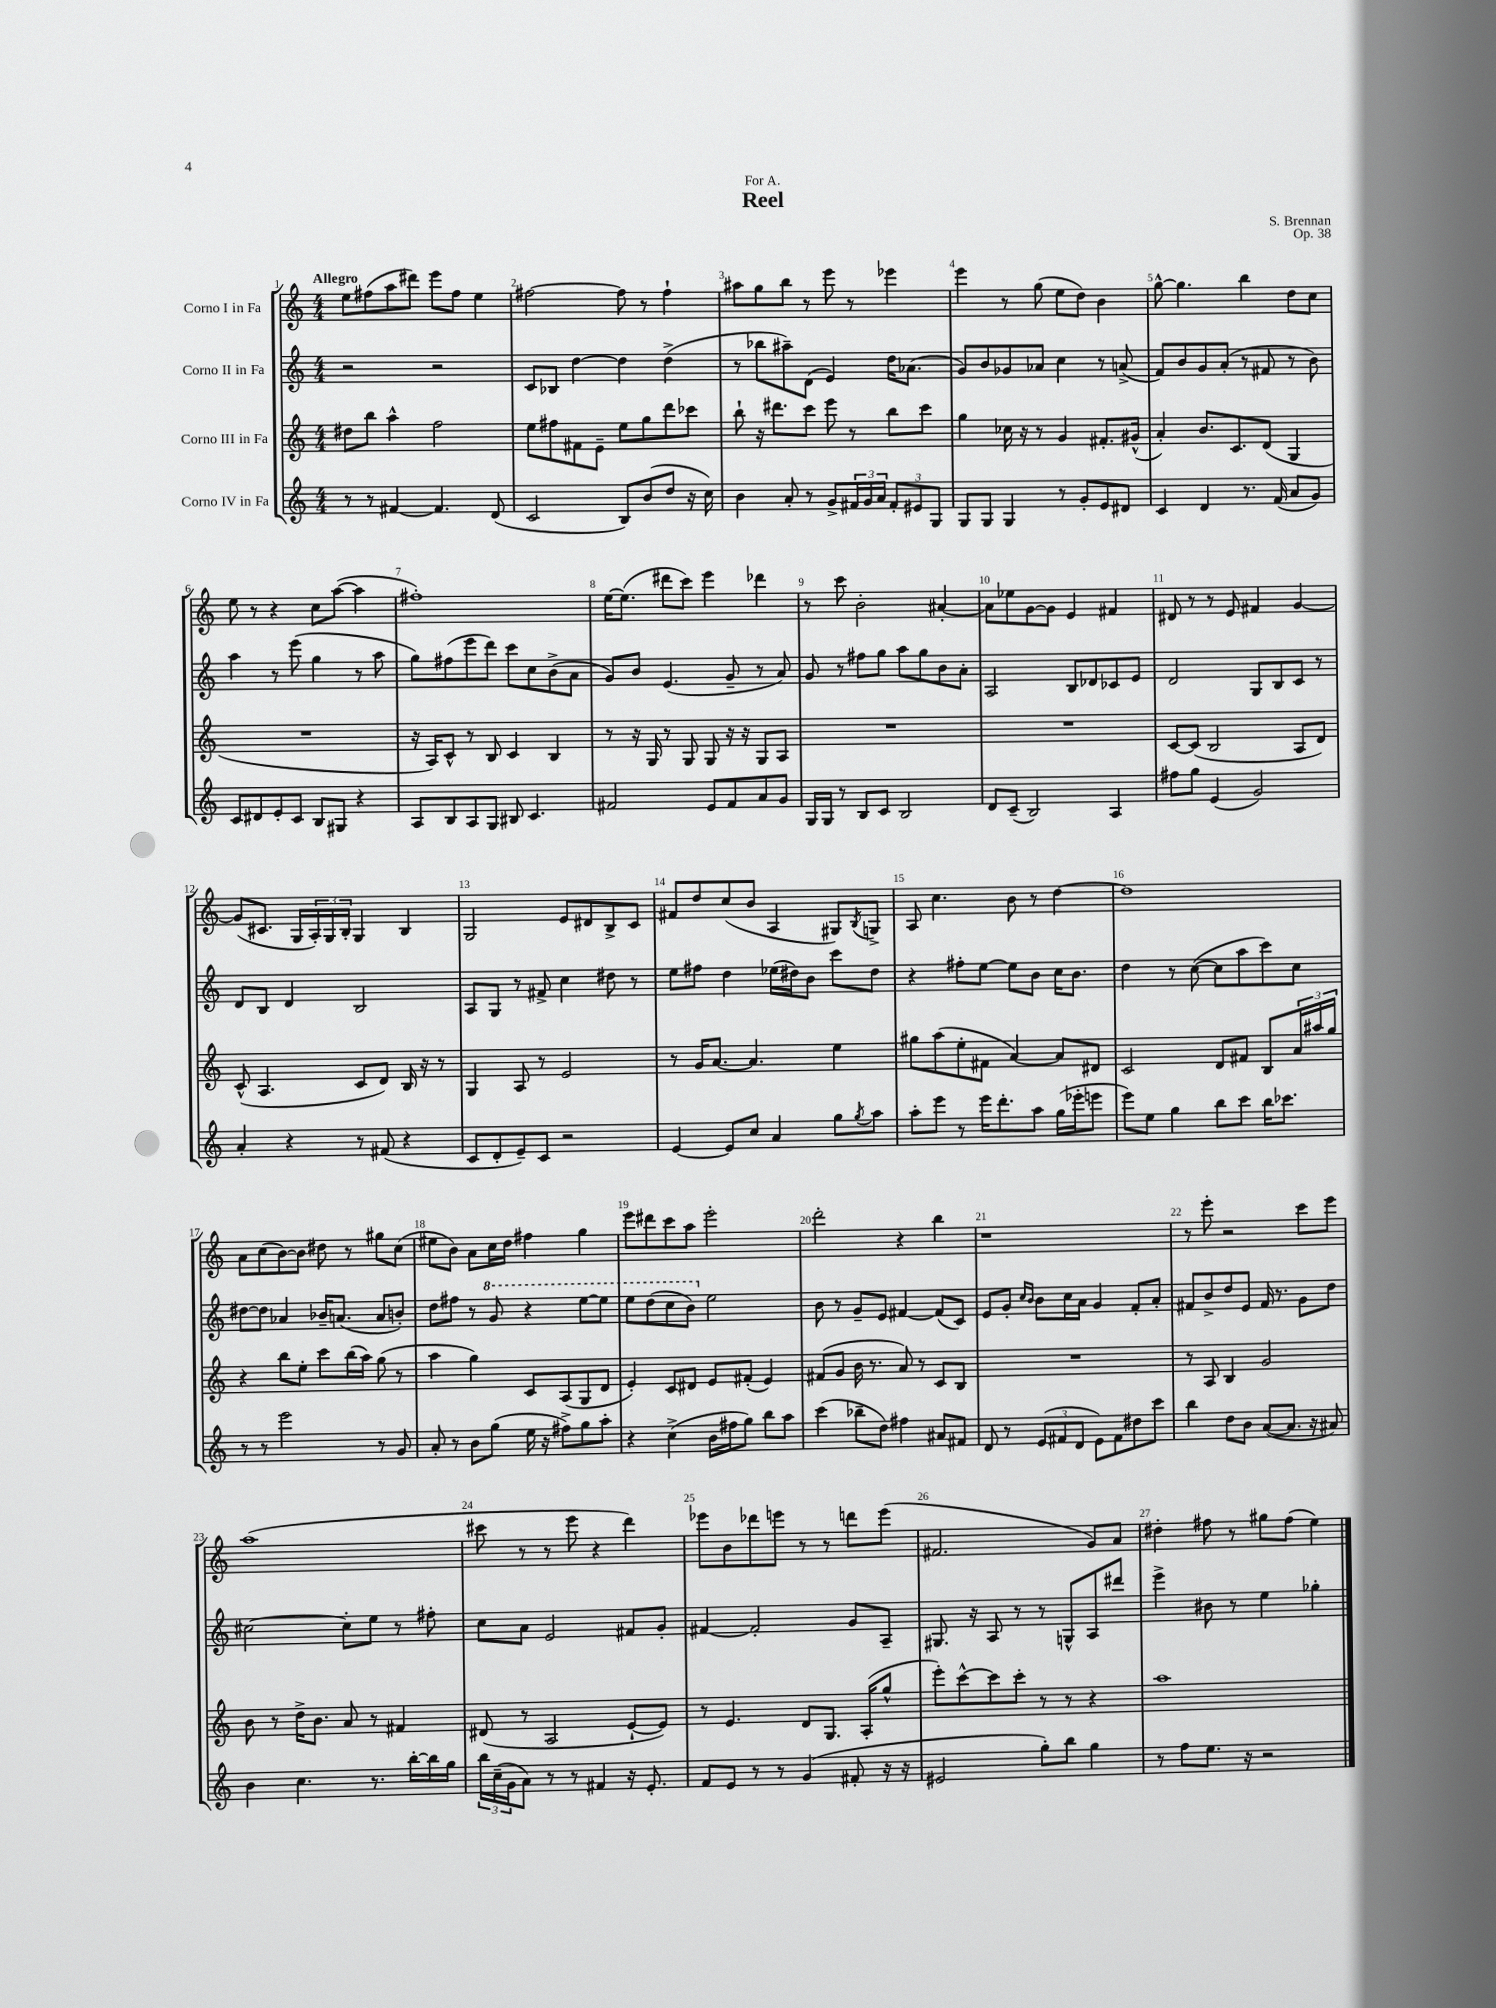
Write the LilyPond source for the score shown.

\header { title = "Reel" composer = "S. Brennan" dedication = "For A." opus = "Op. 38" }
<<
\new StaffGroup <<
\new Staff = "s0" \with { instrumentName = "Corno I in Fa" } {
    \clef treble \key c \major \numericTimeSignature \time 4/4 \tempo "Allegro"
    e''8 fis''8( a''8 dis'''8) e'''8 fis''8 e''4 |
    fis''2~ fis''8 r8 fis''4-! |
    ais''8 g''8 b''8 r8 e'''8 r8 ees'''4 |
    e'''4 r8 g''8( e''8 d''8) b'4 |
    g''8~-^ g''4. b''4 d''8 c''8 |
    e''8 r8 r4 c''8 a''8~( a''4 |
    fis''1-.) |
    e''16~ e''8.( dis'''8 c'''8) e'''4 des'''4 |
    r8 c'''8 b'2-. ais'4~-. |
    ais'8 ees''8 g'8~ g'8 e'4 fis'4 |
    dis'8 r8 r8 e'8 fis'4 g'4~ |
    g'8( cis'8. g16 \tuplet 3/2 { a16-.) g16 b16-. } g4 b4 |
    g2 e'8 dis'8 b8-> c'8 |
    fis'8 d''8 c''8( b'8 a4 gis8) \acciaccatura { b8 } g8-> |
    a8 c''4. b'8 r8 d''4~ |
    d''1 |
    a'8 c''8( b'8~) b'8 dis''8 r8 gis''8 c''8( |
    eis''8 b'8) a'8 c''16 d''16 fis''4 g''4 |
    e'''8 dis'''8 c'''8 a''8 e'''2-. |
    d'''2-. r4 b''4 |
    r1 |
    r8 e'''8-. r2 c'''8 e'''8 |
    a''1( |
    cis'''8 r8 r8 e'''8 r4 d'''4) |
    ees'''8 b'8 des'''8 e'''8 r8 r8 d'''8 e'''8( |
    fis'2. g'8) a'8 |
    dis''4-. fis''8 r8 gis''8 fis''8( e''4) \bar "|." |
}
\new Staff = "s1" \with { instrumentName = "Corno II in Fa" } {
    \clef treble \key c \major \numericTimeSignature \time 4/4
    r2 r2 |
    c'8 bes8 d''4~ d''4 d''4->( |
    r8 bes''8 ais''8--) d'8( e'4) d''16 aes'8.( |
    g'8) b'8 ges'8 aes'8 c''4 r8 a'8->( |
    f'8) b'8 g'8 a'8-.( r8 fis'8 r8 b'8) |
    a''4 r8 e'''8( g''4 r8 a''8 |
    g''8) fis''8( e'''8 d'''8) c'''8 c''8 b'8->( a'8 |
    g'8) b'8 e'4.( g'8-- r8 a'8) |
    g'8 r8 fis''8 g''8 a''8 g''8 b'8 a'8-. |
    a2 b8 des'8 ces'8 e'8 |
    d'2 g8 b8 c'8 r8 |
    d'8 b8 d'4 b2 |
    a8 g8 r8 fis'8-> c''4 dis''8 r8 |
    e''8 fis''8 d''4 ees''16( dis''16) b'8 c'''8 dis''8 |
    r4 fis''8-. e''8~ e''8 b'8 c''16 b'8. |
    d''4 r8 c''8~( c''8 a''8 c'''8) c''8 |
    dis''8~ dis''8 aes'4 bes'16-- a'8.( a'8 b'8-.) |
    d''8 fis''8 r8 \ottava #1 g''8 r4 e'''8~ e'''8 |
    e'''8 d'''8( c'''8 b''8) \ottava #0 e''2 |
    b'8 r8 g'8-- e'8 fis'4~ fis'8( c'8) |
    e'8 g'8-. \grace { c''16 b'16 } b'8 c''16 a'16 g'4 f'8-. a'8-. |
    fis'8 b'8-> d''8 e'8 fis'16 r8. g'8 d''8 |
    cis''2~ cis''8-. e''8 r8 fis''8-. |
    c''8 a'8 e'2 fis'8 g'8-. |
    fis'4~ fis'2-. g'8 a8-- |
    gis8. r16 a8 r8 r8 g8-^ a8 dis'''8 |
    e'''4-> bis'8 r8 e''4 ges''4-. \bar "|." |
}
\new Staff = "s2" \with { instrumentName = "Corno III in Fa" } {
    \clef treble \key c \major \numericTimeSignature \time 4/4
    dis''8 b''8 a''4-^ f''2 |
    e''8 fis''8 fis'8 e'8-- e''8 g''8 d'''8 ces'''8 |
    b''8-! r16 dis'''8. c'''8 e'''8 r8 b''8 c'''8 |
    g''4 ces''16 r16 r8 g'4 fis'8.-. gis'16-^( |
    a'4-.) b'8. c'8. d'8( g4 |
    R1 |
    r16 a16) c'8-^ r8 b8 c'4 b4 |
    r8 r16 g16 r8 g8 g8 r16 r16 g8 a8 |
    R1 |
    R1 |
    c'8~ c'8( b2 a8 d'8) |
    c'8-^( a4. c'8 d'8) b16 r16 r8 |
    g4 a8 r8 e'2 |
    r8 g'16 a'8.~ a'4. e''4 |
    gis''8 a''8( e''8-. fis'8 a'4~) a'8 dis'8 |
    c'2 d'8 fis'8 b8 \tuplet 3/2 { a'16 ais''16 g''16 } |
    r4 b''8 e''8-. c'''8 b''16( a''16) g''8( r8 |
    a''4 g''4) c'8 a8( g8 d'8 |
    e'4-.) c'8 dis'8 e'8 fis'8-.( e'4) |
    fis'8( g'8 b'16 r8. a'8) r8 c'8 b8 |
    R1 |
    r8 a8 b4 g'2 |
    b'8 r8 d''16-> b'8. a'8 r8 fis'4 |
    dis'8( r8 a2 e'8~-! e'8) |
    r8 e'4. d'8 g8. a16-.( g''8-^ |
    e'''8-.) c'''8~-^ c'''8 c'''8-. r8 r8 r4 |
    a''1 \bar "|." |
}
\new Staff = "s3" \with { instrumentName = "Corno IV in Fa" } {
    \clef treble \key c \major \numericTimeSignature \time 4/4
    r8 r8 fis'4~ fis'4. d'8( |
    c'2 b8) b'8( d''8 r16 c''16) |
    b'4 a'8-. r8 g'8-> \tuplet 3/2 { fis'16 g'16 a'16 } \tuplet 3/2 { fis'8-. eis'8 g8 } |
    g8 g8 g4 r8 g'8-. e'8 dis'8 |
    c'4 d'4 r8. f'16( a'8 g'8) |
    c'8 dis'8 e'8-. c'8 b8 gis8 r4 |
    a8 b8 a8 g8 bis8 c'4. |
    fis'2 e'8 fis'8 a'8 g'8 |
    g16 g16 r8 b8 c'8 b2 |
    d'8 c'8--( b2) a4 |
    fis''8 g''8 e'4( g'2) |
    a'4-. r4 r8 fis'8( r4 |
    c'8 d'8-. e'8--) c'8 r2 |
    e'4~ e'8 c''8 a'4 g''8 \acciaccatura { g''8 } a''8 |
    a''8-. e'''8 r8 e'''16 d'''8.-. a''8 g''16( ees'''16-. e'''8 |
    e'''8) e''8 g''4 b''8 c'''8 b''16 ces'''8. |
    r8 r8 e'''2 r8 g'8 |
    a'8-. r8 b'8 g''8( e''16 r16 fis''8->) g''8 a''8-. |
    r4 c''4->( b'16 fis''16 g''8) b''8 a''8 |
    c'''4( bes''8-- d''8) fis''4 ais'8 fis'8 |
    d'8 r8 \tuplet 3/2 { e'8( fis'8 d'8 } e'8) fis'8 dis''8 c'''8 |
    b''4 d''8 b'8 a'8~( a'8. r16 ais'8) |
    b'4 c''4. r8. b''16~-. b''16 g''16 |
    \tuplet 3/2 { b''16 c''16--( g'16 } a'8) r8 r8 fis'4 r16 e'8.-. |
    f'8 e'8 r8 r8 g'4( fis'8-. r16 r16 |
    eis'2 g''8-.) b''8 g''4 |
    r8 f''8 e''8. r16 r2 \bar "|." |
}
>>
>>
\layout { \context { \Score \override BarNumber.break-visibility = ##(#f #t #t) barNumberVisibility = #all-bar-numbers-visible } }
